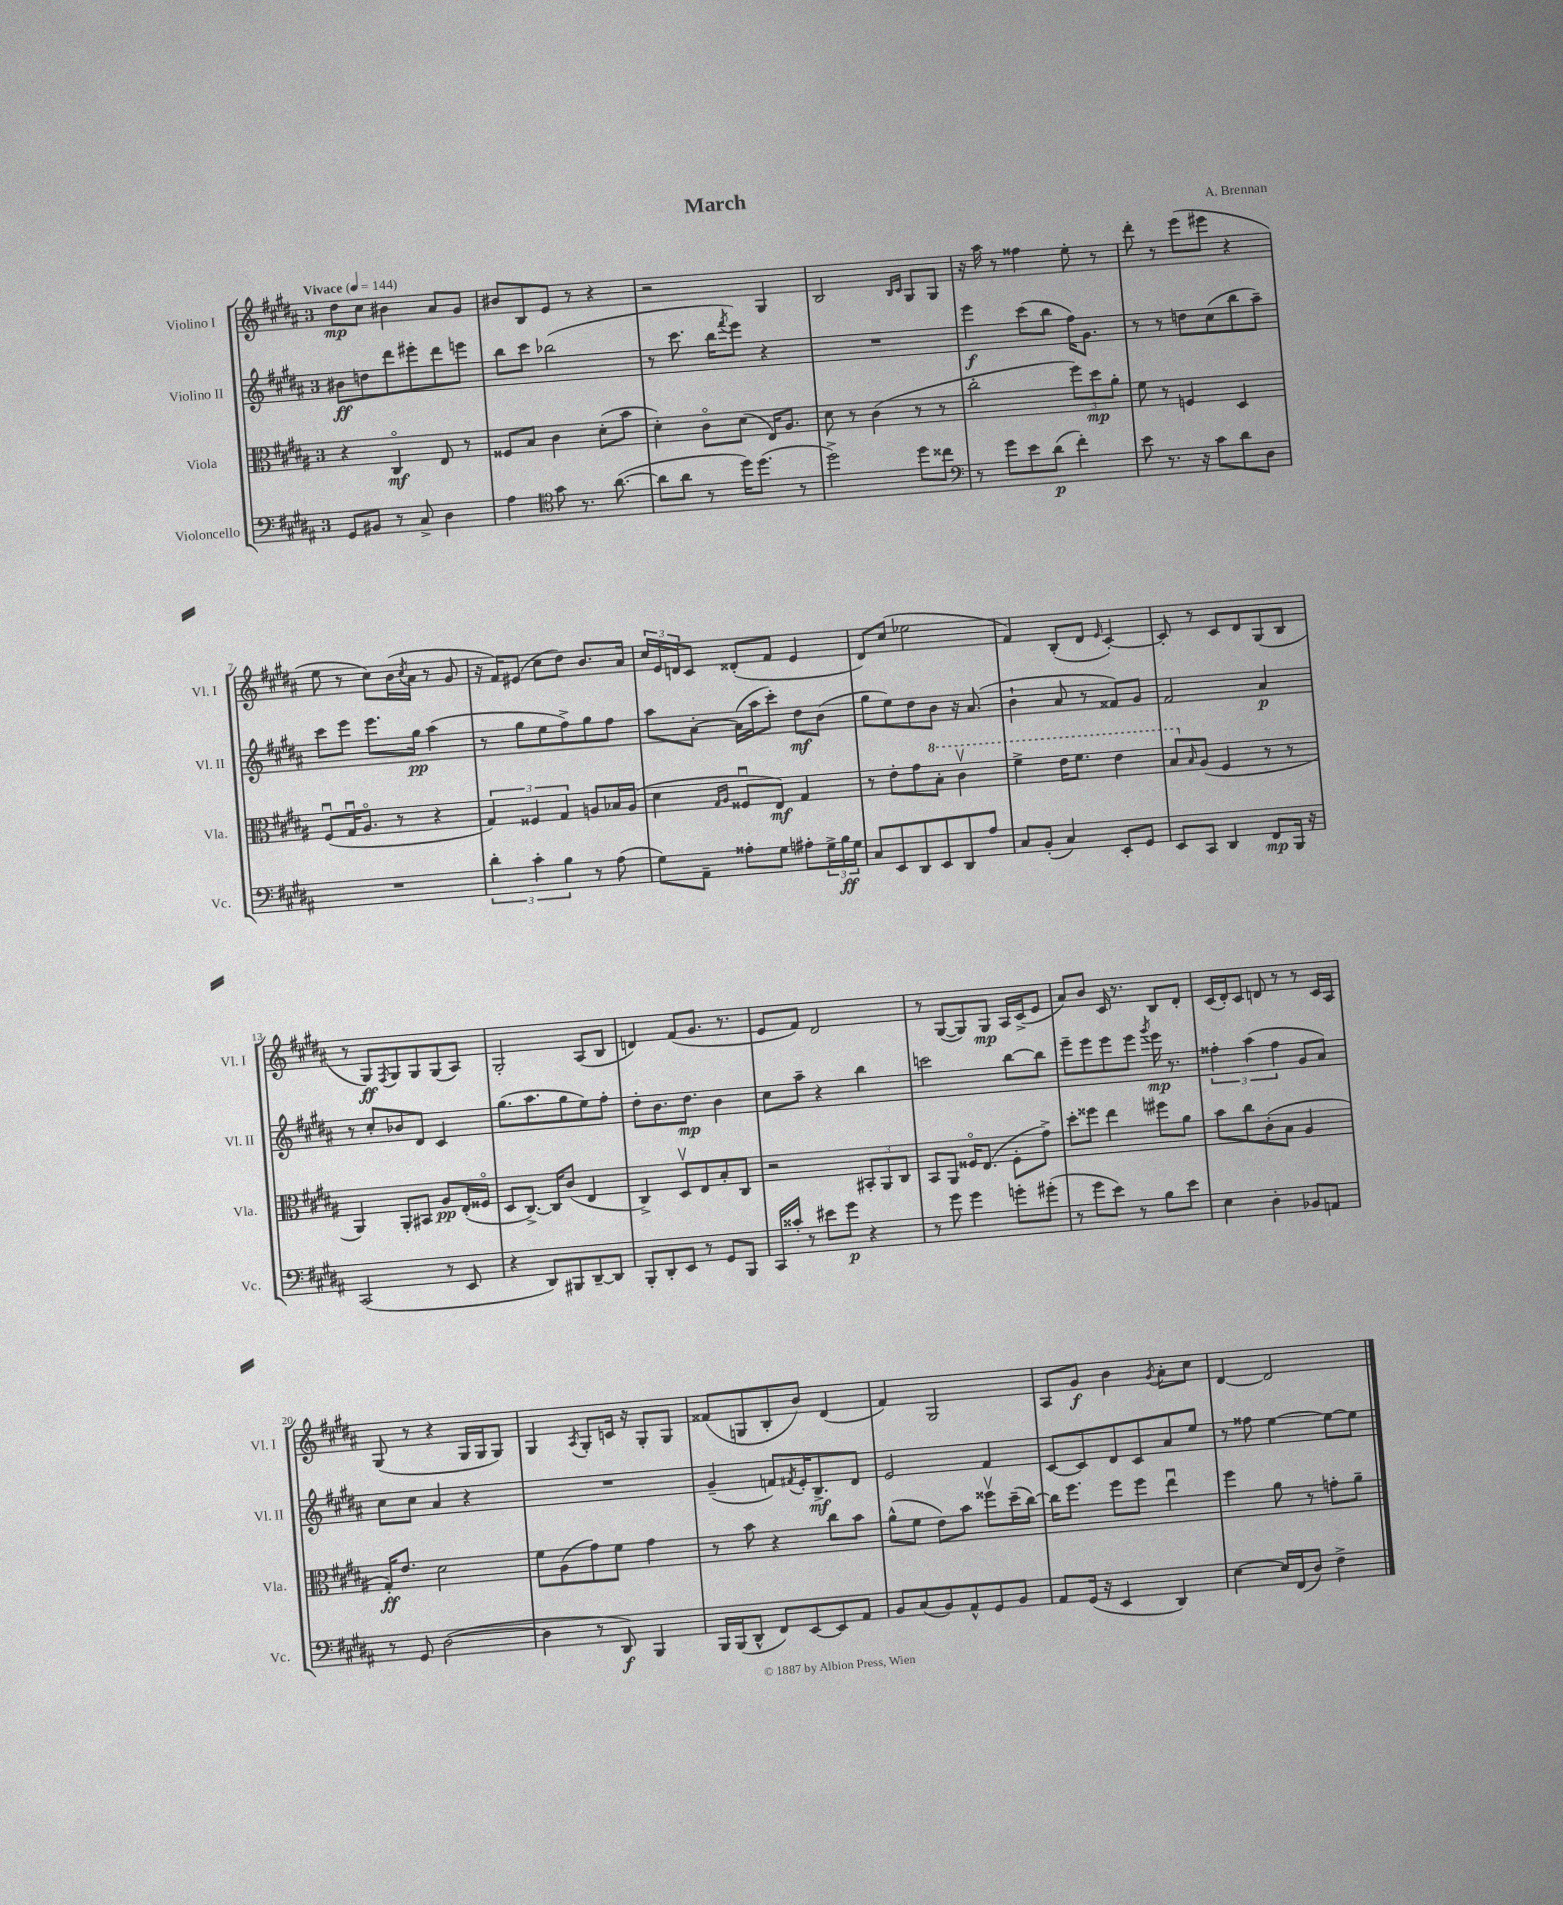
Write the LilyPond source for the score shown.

\header { title = "March" composer = "A. Brennan" }
<<
\new StaffGroup <<
\new Staff = "s0" \with { instrumentName = "Violino I" shortInstrumentName = "Vl. I" } {
    \clef treble \key b \major \once \override Staff.TimeSignature.style = #'single-digit \time 3/4 \tempo "Vivace" 4 = 144
    dis''8\mp cis''8 bis'4 ais'8 gis'8 |
    bis'8 b8 e'8 r8 r4 |
    r2 gis4 |
    b2 \grace { b16 cis'16 } gis8 gis8 |
    r16 ais''16 r8 fisis''4 e''8-. r8 |
    dis'''8-. r8 e'''8( eis'''8 r4 |
    e''8 r8 cis''8) b'16( \acciaccatura { cis''8 } ais'16 r8 gis'8 |
    r16 fis'16) eis'8( cis''8 dis''8) b'8. ais'16 |
    \tuplet 3/2 { cis''16 e'16 d'16 } cis'8 disis'8-.( fis'8 e'4 |
    dis'8) cis''8( ees''2 |
    fis'4) b8-.( dis'8 \grace { e'16 } cis'4~-.) |
    cis'8-. r8 cis'8 dis'8 gis8( b8 |
    r8 gis8\ff) \acciaccatura { fis8 } gis8 gis8 gis8( ais8) |
    gis2-. ais8( b8 |
    d'4) fis'8( gis'8. r8. |
    e'8 fis'8) dis'2 |
    r8 gis8~( gis8) gis8\mp ais16 cis'16->( e'8 |
    ais'8) b'8 cis'16 r8. b8 dis'8-. |
    cis'16( dis'16-.) cis'8 d'8 r8 r8 cis'16 ais16 |
    gis8( r8 r4 gis16 gis16 gis8) |
    gis4 \acciaccatura { ais8 } gis8-. c'16 r16 gis8-. gis8 |
    fisis'8( g8 b8-. b'8) dis'4( |
    fis'4) gis2 |
    ais8 gis'8\f b'4 \acciaccatura { gis'8 } ais'8-. cis''8 |
    dis'4~ dis'2 \bar "|." |
}
\new Staff = "s1" \with { instrumentName = "Violino II" shortInstrumentName = "Vl. II" } {
    \clef treble \key b \major \once \override Staff.TimeSignature.style = #'single-digit \time 3/4
    bis'8\ff d''8 dis'''8 eis'''8-. dis'''8 e'''8 |
    b''8 cis'''8 bes''2( |
    r8 cis'''8. b''16 \acciaccatura { fis'''8 } e'''8) r4 |
    R2. |
    e'''4\f cis'''8( b''8 fis''16) gis'8. |
    r8 r8 d''8 cis''8( b''8 ais''8--) |
    cis'''8 e'''8 e'''8. gis''16\pp ais''4( |
    r8 gis''8 e''8 fis''8->) gis''8 fis''8 |
    ais''8 ais'8~-. ais'16( ais''16 cis'''8-.) dis''8\mf b'8( |
    gis''8 e''8) dis''8 b'8 r16 ais'8.( |
    b'4-! ais'8 r8 fisis'8) gis'8 |
    fis'2 ais'4\p |
    r8 cis''8-. bes'8 dis'8 cis'4 |
    gis''8.( ais''8. gis''8 e''8) fis''8-. |
    dis''8-. b'8. dis''8.\mp b'4 |
    cis''8 ais''8-- r4 b''4 |
    c'''2 b''8~ b''8 |
    e'''8-- e'''8 e'''8 e'''8 \acciaccatura { gis'''8 } e'''16\mp r8. |
    \tuplet 3/2 { fisis''4-. ais''4( fisis''4 } gis'8 ais'8) |
    cis''8 cis''8 ais'4 r4 |
    R2. |
    gis'4--( f'8) \acciaccatura { fis'8 } e'16-. b8.->\mf dis'8 |
    e'2 fis'4 |
    cis'8~ cis'8 dis'8 cis'8 ais'8 e''8 |
    r8 fisis''8 e''4~ e''8~ e''8 \bar "|." |
}
\new Staff = "s2" \with { instrumentName = "Viola" shortInstrumentName = "Vla." } {
    \clef alto \key b \major \once \override Staff.TimeSignature.style = #'single-digit \time 3/4
    r4 cis4\flageolet\mf e8 r8 |
    fisis8 b8 cis'4 dis'8-.( b'8 |
    dis'4-.) cis'8\flageolet dis'8( e16) ais8. |
    dis'8 r8 cis'4( r8 r8 |
    cis''2-. \tuplet 3/2 { fis''8) dis''8\mp ais'8-. } |
    fis'8 r8 f4 dis4 |
    fis8\downbow( gis16\downbow ais8.\flageolet r8 r4 |
    \tuplet 3/2 { gis4) fisis4 gis4 } a8 bes16 a16( |
    dis'4 \grace { gis16 ais16 } fisis8\downbow e8\mf) gis4 |
    r8 e'8-. gis'8 \ottava #1 b'8-. cis''4\upbow |
    fis''4-> e''16 fis''8. e''4 |
    b'8 \ottava #0 \grace { b16 } ais8( fis4 r8 r8 |
    ais,4) ais,8-. bis,8 ais8\pp e16-.( fisis16\flageolet |
    dis8 cis8.~->) cis16 cis'8( e4 |
    cis4->) dis8\upbow e8 b8-. cis8 |
    r2 \tuplet 3/2 { bis,8-. ais,8 cis8 } |
    b,8 ais,8 fisis16\flageolet e8.( fisis8-. gis'8->) |
    dis''8-. fisis''8 e''4 fis''8 ais'8 |
    b'8 cis''8 cis'8-.( b8 ais4 |
    gis16-.\ff) e'8. dis'2 |
    fis'8 ais8( gis'8) fis'8 gis'4 |
    r8 b'8 r4 cis''8 b'8 |
    ais'8-^( fis'8 e'8) b'8 fisis''8\upbow dis''16--( cis''16~) |
    cis''16 fis''8. fis''8 fis''8 e''4\downbow |
    fis''4 ais'8 r8 g'8-. ais'8-- \bar "|." |
}
\new Staff = "s3" \with { instrumentName = "Violoncello" shortInstrumentName = "Vc." } {
    \clef bass \key b \major \once \override Staff.TimeSignature.style = #'single-digit \time 3/4
    gis,8 bis,8 r8 cis8-> dis4 |
    ais4 \clef tenor gis'8 r8. ais'8.~( |
    ais'8 ais'8 r8 dis''16) dis''8.( r8 |
    dis''2->) dis''8 cisis''8 |
    \clef bass r8 gis'8 e'8 dis'8\p( fis'4-.) |
    e'8 r8. r16 cis'8 dis'8 dis8 |
    R2. |
    \tuplet 3/2 { dis'4-. cis'4-. b4 } r8 ais8( |
    gis8) ais,8-- aisis8-. gis8 ais8-. \tuplet 3/2 { gis16-> b16\ff gis16 } |
    cis8 e,8 dis,8 e,8 dis,8 ais8 |
    cis8 b,8-.( cis4) e,8-. gis,8 |
    e,8 cis,8 dis,4 fis,8\mp b,,16 r16 |
    cis,2( r8 e,8 |
    r4 dis,8) bis,,8 dis,8~-- dis,8 |
    b,,8-. dis,8-. e,8 r8 gis,8 b,,8 |
    cis,16 cisis'16-. r8 eis'8 gis'8\p r4 |
    r8 gis'8 gis'4 g'8-. gis'8-.( |
    r8 gis'8 e'8) r8 b8 e'8 |
    e4 dis4-. bes,8 a,8 |
    r8 gis,8 dis2~( |
    dis4 r8 dis,8\f) b,,4 |
    b,,16 b,,16( dis,8-^ fis,8) e,8~ e,8 ais,8 |
    b,8 cis8( b,8) ais,8-^ gis,8 b,8 |
    ais,8 gis,16( r16 e,4 dis,4) |
    e4~ e16 fis,16( dis8) fis4-> \bar "|." |
}
>>
>>
